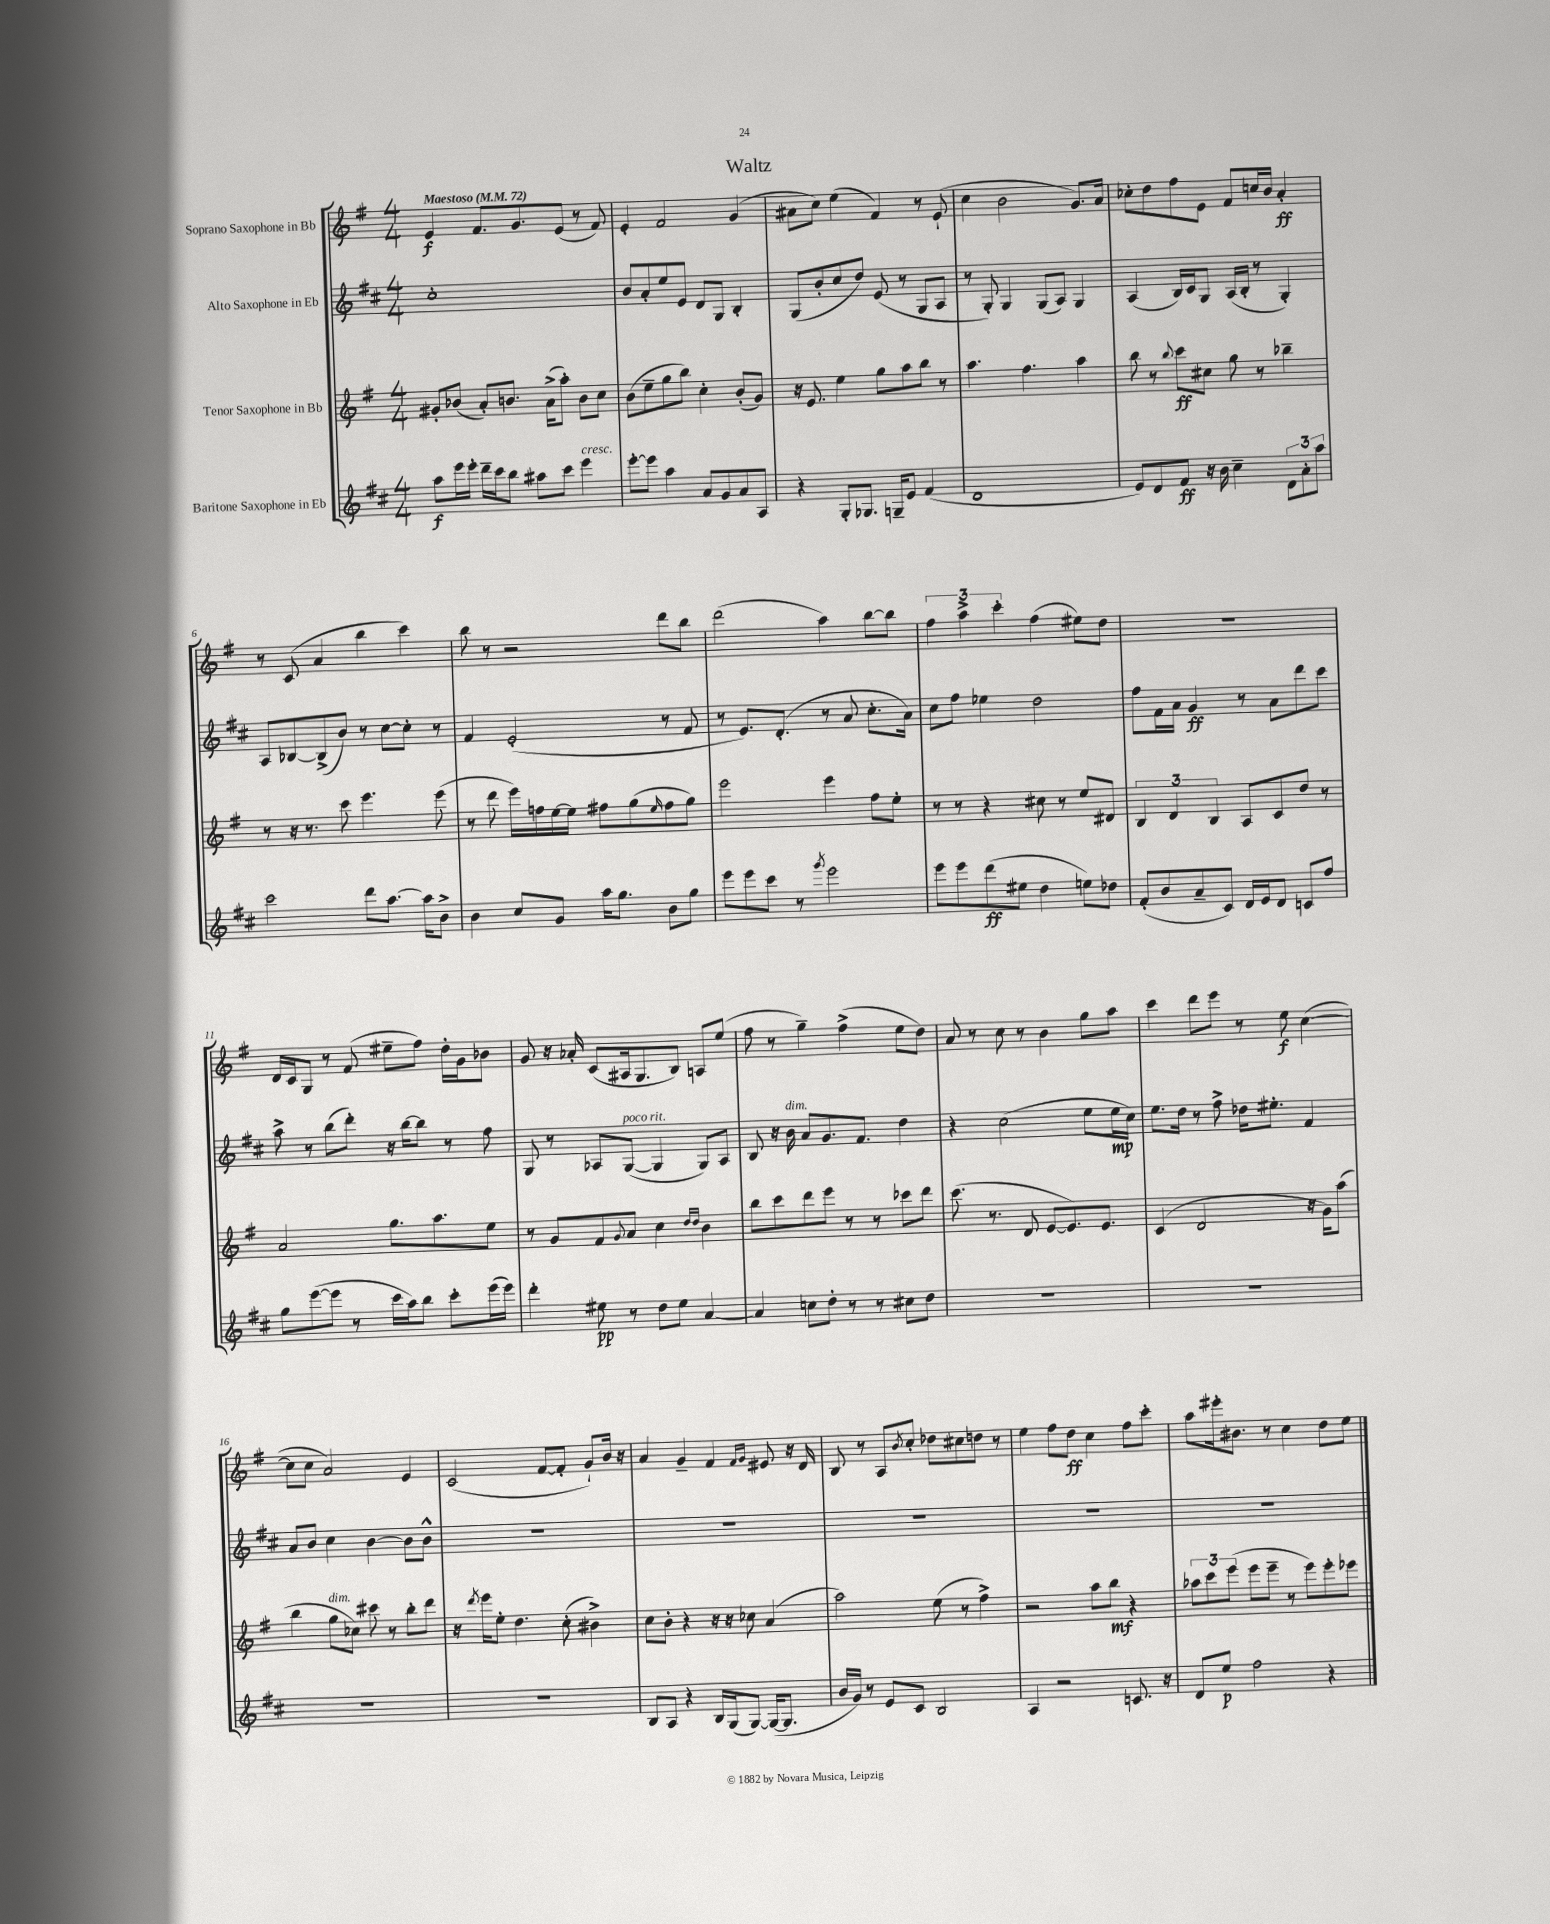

**kern	**kern	**kern	**kern
*staff4	*staff3	*staff2	*staff1
*clefG2	*clefG2	*clefG2	*clefG2
*k[f#c#]	*k[f#]	*k[f#c#]	*k[f#]
*M4/4	*M4/4	*M4/4	*M4/4
*MM72	*MM72	*MM72	*MM72
8aa	8g#'	1cc#'	4e
16eee	(8b-	.	.
16eee'	.	.	.
16ddd~	8a')	.	8.f#
16ccc#	.	.	.
8bb	8.b	.	.
.	.	.	8.g
8aa#	.	.	.
.	(16a^	.	.
8ccc#	8aa')	.	(8e
4eee	8b	.	8r
.	8cc	.	8f#)
=	=	=	=
[8eee'	(8b	8b	4e'
8eee]	8ee~	8a'	.
4aa	8gg	8ee	2f#
.	8bb)	8e	.
8a	4cc'	8d	.
8g	.	8G	.
8a	(8b'	4B'	(4g
8A	8g)	.	.
=	=	=	=
4r	16r	(8G	8a#
.	8.e	.	.
.	.	8b'	8cc)
8G'	4ee	8cc#	(4ee
8.G-	.	8dd)	.
.	8gg	(8e	4f#)
16G~	.	.	.
8e	8aa	8r	.
(4f#	8bb	8G	8r
.	8r	8A	(8e`
=	=	=	=
1d	4.aa	8r	4cc
.	.	8G')	.
.	.	4G	2b
.	4.ff#	.	.
.	.	(8G	.
.	.	8A)	.
.	4aa	4G	8.g)
.	.	.	16a
=	=	=	=
8e)	8bb	(4A	8cc-'
8d	8r	.	8dd
.	8qqbb	.	.
8f#	8ccc	16B)	8ff#
.	.	16c#	.
16r	8cc#	8G	8e
16b	.	.	.
4cc#~	8gg	(16A	8f#
.	.	16B'	.
.	8r	8r	16cc
.	.	.	16b
12d	4bb-~	4G')	4a'
12a'	.	.	.
12aa	.	.	.
=	=	=	=
2ccc#	8r	8A	8r
.	16r	[8B-	(8c
.	8.r	.	.
.	.	(8B-^]	4a
.	8ccc	8b)	.
8ddd	4.eee	8r	4bb
[8.aa	.	[8cc#	.
.	.	8cc#']	4ccc)
16aa]	.	.	.
8b^	(8eee	8r	.
=	=	=	=
4b	8r	4f#	8bb
.	8ddd	.	8r
8cc#	16eee)	(2e'	2r
.	16ff	.	.
8g	[16ee	.	.
.	16ee]	.	.
16aa	8ff#	.	.
8.gg	.	.	.
.	(8gg	.	.
.	16qqee	.	.
8b	8ff#	8r	8ddd
8gg	8gg)	8f#	8bb
=	=	=	=
8eee	2eee	8r	(2ddd
8eee	.	8.e)	.
8ccc#	.	.	.
.	.	(8.d'	.
8r	.	.	.
8qggg	.	.	.
2eee	4eee	8r	4aa)
.	.	8a	.
.	8ff#	8.cc#'	[8bb
.	8ee'	.	8bb]
.	.	16a)	.
=	=	=	=
8eee	8r	8cc#	6ff#
8eee	8r	8ff#	.
.	.	.	6aa^
(8ddd	4r	4ee-	.
.	.	.	6ccc'
8ee#	.	.	.
4dd	8cc#	2dd	(4ff#
.	8r	.	.
8ee)	8ee	.	8ee#)
8dd-	8d#	.	8dd
=	=	=	=
(8f#'	6B	8ff#	1r
8b	.	16f#	.
.	6d	.	.
.	.	16a	.
8a~	.	4g	.
.	6B	.	.
8c#)	.	.	.
16d	8A	8r	.
16e	.	.	.
8d	8c	8a	.
8c	8dd	8ddd	.
8ff#	8r	8ccc#	.
=	=	=	=
8gg	2a	8aa^	16d
.	.	.	16c
([8eee	.	8r	8G
8eee]	.	(8bb	8r
8r	.	8ddd')	(8f#
16ccc#	8.gg	16r	8ee#~
16aa)	.	[16bb	.
8bb	.	8bb]	8ff#)
.	8.aa	.	.
8ccc#'	.	8r	16dd'
.	.	.	16g
(16eee	8ee	8ff#	8b-
16eee)	.	.	.
=	=	=	=
4ddd'	8r	8G	8g
.	8g	8r	16r
.	.	.	16a-'
8ee#	8f#	8A-	(8c
.	8qqg	.	.
8r	8a	([8G	16A#
.	.	.	8.G
8dd	4cc	4G]	.
8ee#	.	.	8B)
.	16qqdd	.	.
.	16qqdd	.	.
[4a	4b	8G)	8A
.	.	8A-	(8ee
=	=	=	=
4a]	8bb	8B	8ff#
.	8ccc	16r	8r
.	.	16b	.
8cc	8ddd	8a	4gg~)
8dd'	8eee	8.g	.
8r	8r	.	(4ff#^
.	.	8.f#	.
8r	8r	.	.
8cc#	8ccc-	4dd	8ee
8dd	8ddd	.	8dd)
=	=	=	=
1r	(8.ccc	4r	8a
.	.	.	8r
.	8.r	.	.
.	.	(2cc#	8cc
.	8d	.	8r
.	[8e	.	4b
.	8.e])	.	.
.	.	8ee	8gg
.	8.e	.	.
.	.	16ee	8aa
.	.	16cc#)	.
=	=	=	=
1r	(4c	8.ee	4ccc
.	.	16dd	.
.	2d	8r	8ddd
.	.	8ff#^	8eee
.	.	16dd-	8r
.	.	8.ee#'	.
.	.	.	8ee
.	16r	4f#	([4cc
.	16g)	.	.
.	(8aa	.	.
=	=	=	=
1r	4bb	8a	8cc]
.	.	8b	8cc
.	8gg	4cc#	2a)
.	8cc-)	.	.
.	8ccc#	[4b	.
.	8r	.	.
.	8bb'	8b]	4e
.	8ddd	8b^^	.
=	=	=	=
1r	16r	1r	(2c
.	8qddd	.	.
.	16eee	.	.
.	8ee'	.	.
.	4.dd	.	.
.	.	.	[8f#
.	(8cc'	.	8f#']
.	4b#^)	.	8g`)
.	.	.	16b
.	.	.	16r
=	=	=	=
8B	8cc	1r	4a
8A	8b'	.	.
4r	4r	.	4g~
16B	16r	.	4f#
(16G	16r	.	.
[8G)	8cc-	.	.
.	.	.	16qqf#
.	.	.	16qqg
(16G_	(4a	.	8e#
8.G]	.	.	.
.	.	.	16r
.	.	.	16d
=	=	=	=
16b	2aa)	1r	8B
16g)	.	.	.
8r	.	.	8r
8e	.	.	8A
.	.	.	8qb
8c#	.	.	8cc'
2B	(8ee	.	8dd-
.	8r	.	8cc#
.	4ff#^)	.	8dd
.	.	.	8r
=	=	=	=
4A	2r	1r	4ee
2r	.	.	8ff#
.	.	.	8dd
.	8aa	.	4cc
.	8bb	.	.
8.c	4r	.	8ff#
.	.	.	8ccc'
16r	.	.	.
=	=	=	=
8d	12aa-	1r	8aa
.	12ccc	.	.
8ee	.	.	16eee#'
.	(12eee	.	.
.	.	.	8.b#
2ff#	8eee	.	.
.	8eee~	.	8r
.	8r	.	4cc
.	8eee)	.	.
4r	8eee'	.	8dd
.	8eee-	.	8ee
==	==	==	==
*-	*-	*-	*-
